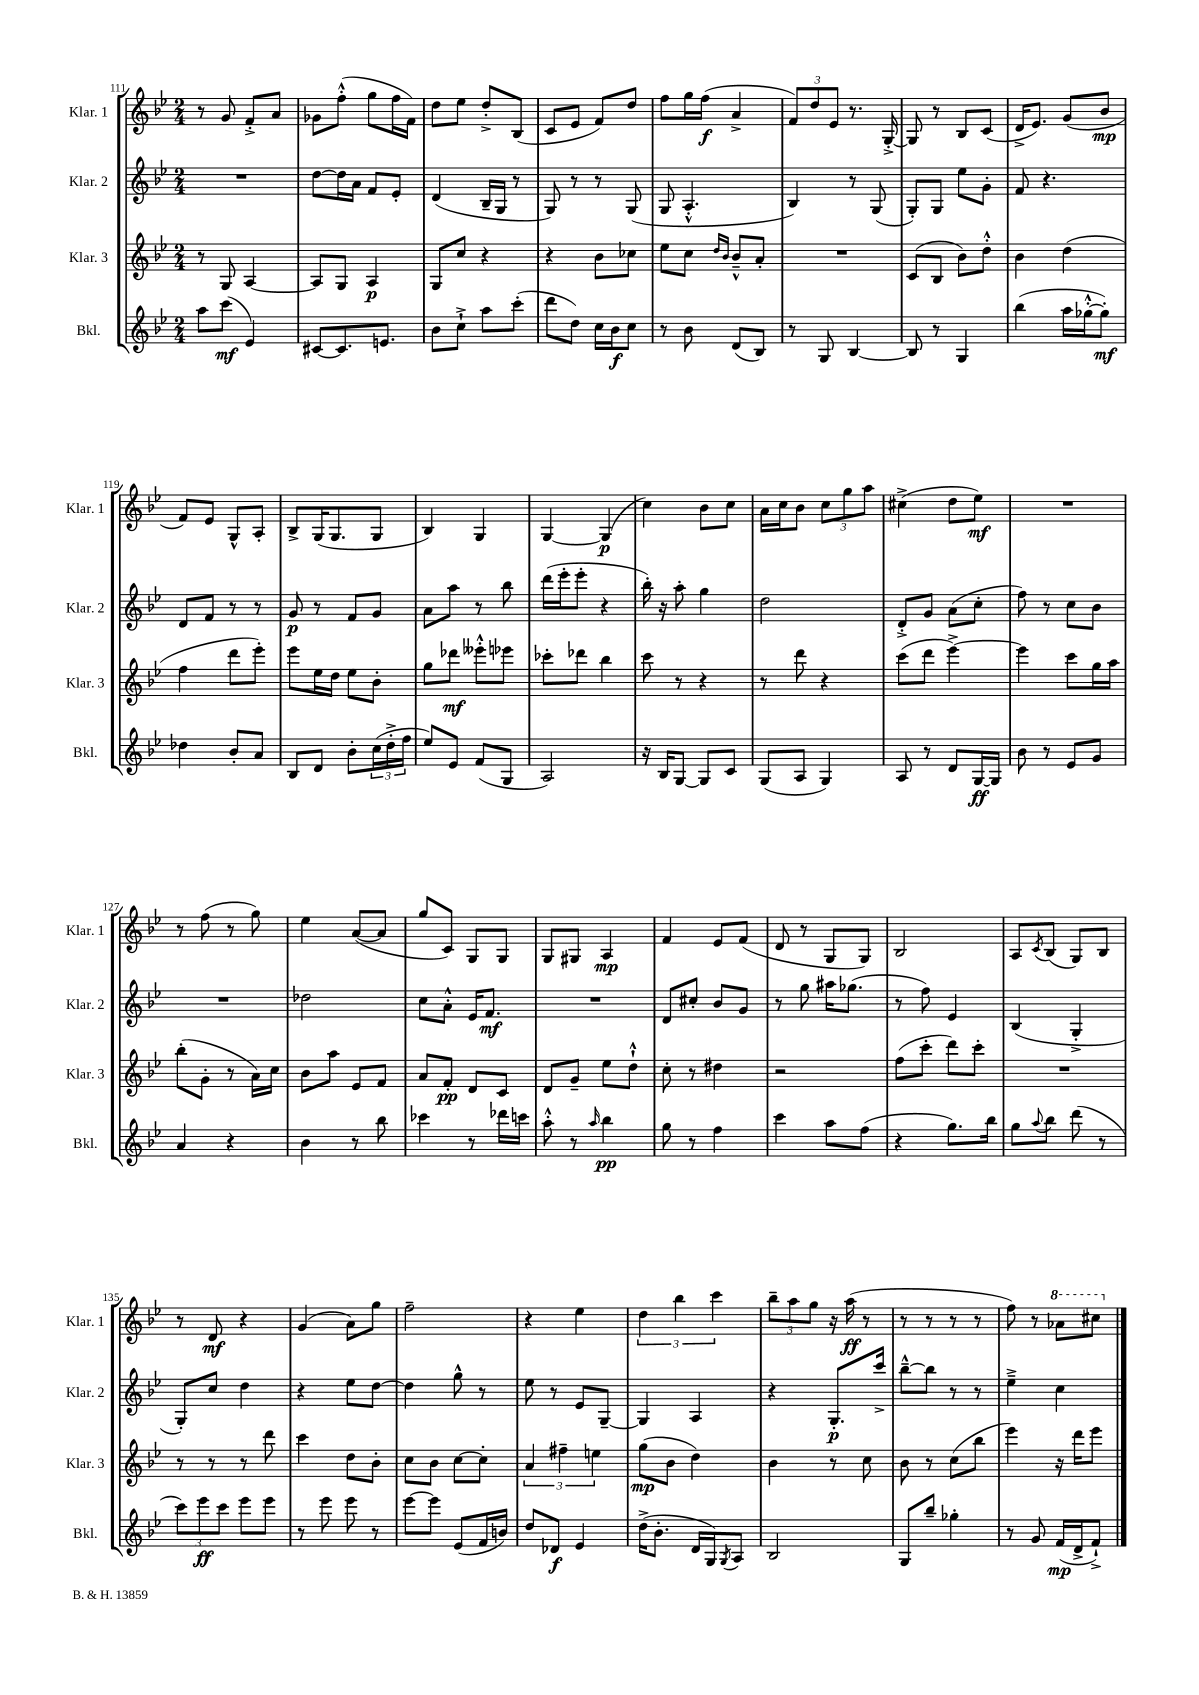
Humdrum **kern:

**kern	**kern	**kern	**kern
*staff4	*staff3	*staff2	*staff1
*clefG2	*clefG2	*clefG2	*clefG2
*k[b-e-]	*k[b-e-]	*k[b-e-]	*k[b-e-]
*M2/4	*M2/4	*M2/4	*M2/4
8aa\L	8r	2r	8r
(8ccc\J	8G/	.	8g/
4e-/)	[4A/	.	8f'^/L
.	.	.	8a/J
=	=	=	=
[8c#/L	8A/]L	[8dd\L	8g-\L
8.c#/]	8G/J	16dd\]L	(8ff'^^\J
.	.	16a\JJ	.
.	4A/	8f/L	8gg\L
8.e/J	.	.	.
.	.	8e-'/J	16ff\L
.	.	.	16f\JJ)
=	=	=	=
8b-\L	8G/L	(4d/	8dd\L
8cc`^\J	8cc/J	.	8ee-\J
8aa\L	4r	16B-~/LL	8dd'^/L
.	.	16G/JJ	.
(8ccc'\J	.	8r	(8B-/J
=	=	=	=
8ddd\L	4r	8G/)	8c/L
8dd\J)	.	8r	8e-/J
16cc\LL	8b-\L	8r	8f/L)
16b-\J	.	.	.
8cc\J	8cc-\J	(8G/	8dd/J
=	=	=	=
8r	8ee-\L	8G/	8ff\L
8b-\	8cc\J	4.A'^^/	16gg\L
.	.	.	(16ff\JJ
.	16qqdd/LL	.	.
.	16qqb-/JJ	.	.
(8d/L	8b-~^^/L	.	4a^/
8B-/J)	8a'/J	.	.
=	=	=	=
8r	2r	4B-/)	12f/L)
.	.	.	12dd/
8G/	.	.	.
.	.	.	12e-/J
[4B-/	.	8r	8.r
.	.	(8G/	.
.	.	.	[16G'^/
=	=	=	=
8B-/]	(8c/L	8G'/L)	8G/]
8r	8B-/J	8G/J	8r
4G/	8b-\L)	8ee-\L	8B-/L
.	8dd'^^\J	8g'\J	(8c/J
=	=	=	=
(4bb-\	4b-\	8f/	16d^/LK
.	.	.	8.e-/J)
.	.	4.r	.
16aa\LL	(4dd\	.	(8g/L
[16gg-'^^\J	.	.	.
8gg-'\]J)	.	.	8b-/J
=	=	=	=
4dd-\	4ff\	8d/L	8f/L)
.	.	8f/J	8e-/J
8b-'/L	8ddd\L	8r	8G^^/L
8a/J	8eee-'\J)	8r	8A'/J
=	=	=	=
8B-/L	8eee-\L	8g/	8B-^/L
8d/J	16ee-\L	8r	(16G/K
.	16dd\JJ	.	8.G/
8b-'\L	8ee-\L	8f/L	.
(24cc\L	8b-'\J	8g/J	8G/J
24dd'^\	.	.	.
24ff\JJ	.	.	.
=	=	=	=
8ee-/L)	8gg\L	8a\L	4B-/)
8e-/J	8ddd-\J	8aa\J	.
(8f/L	8eee--'^^\L	8r	4G/
8G/J	8eee-\J	8bb-\	.
=	=	=	=
2A/)	8ccc-'\L	(16ddd\LL	[4G/
.	.	16eee-'\J	.
.	8ddd-\J	8eee-'\J	.
.	4bb-\	4r	(4G/]
=	=	=	=
16r	8ccc\	16bb-'\)	4cc\)
16B-/LK	.	16r	.
[8G/J	8r	8aa'\	.
8G/]L	4r	4gg\	8b-\L
8c/J	.	.	8cc\J
=	=	=	=
(8G/L	8r	2dd\	16a\LL
.	.	.	16cc\J
8A/J	8ddd\	.	8b-\J
4G/)	4r	.	12cc\L
.	.	.	12gg\
.	.	.	12aa\J
=	=	=	=
8A/	(8ccc\L	8d'^/L	(4cc#^\
8r	8ddd\J	8g/J	.
8d/L	[4eee-^\)	(8a\L	8dd\L
[16G/L	.	8cc'\J	8ee-\J)
16G/]JJ	.	.	.
=	=	=	=
8b-\	4eee-\]	8ff\)	2r
8r	.	8r	.
8e-/L	8ccc\L	8cc\L	.
8g/J	16gg\L	8b-\J	.
.	16aa\JJ	.	.
=	=	=	=
4a/	(8bb-'\L	2r	8r
.	8g'\J	.	(8ff\
4r	8r	.	8r
.	16a\LL)	.	8gg\)
.	16cc\JJ	.	.
=	=	=	=
4b-\	8b-\L	2dd-\	4ee-\
.	8aa\J	.	.
8r	8e-/L	.	([8a/L
8bb-\	8f/J	.	8a/]J
=	=	=	=
4ccc-\	8a/L	8cc\L	8gg/L
.	8f'/J	8a'^^\J	8c/J)
8r	8d/L	16e-/LK	8G/L
.	.	8.f/J	.
16ddd-\LL	8c/J	.	8G/J
16ccc\JJ	.	.	.
=	=	=	=
8aa'^^\	8d/L	2r	8G/L
8r	8g~/J	.	8G#/J
16qqaa/	.	.	.
4bb-\	8ee-\L	.	4A/
.	8dd`^^\J	.	.
=	=	=	=
8gg\	8cc'\	8d/L	4f/
8r	8r	8cc#'/J	.
4ff\	4dd#\	8b-/L	8e-/L
.	.	8g/J	(8f/J
=	=	=	=
4ccc\	2r	8r	8d/
.	.	8gg\	8r
8aa\L	.	16aa#\LK	8G/L
.	.	(8.gg-\J	.
(8ff\J	.	.	8G/J)
=	=	=	=
4r	(8ff\L	8r	2B-/
.	8ccc'\J	8ff\)	.
8.gg\L)	8ddd\L)	4e-/	.
.	8ccc'\J	.	.
16bb-\Jk	.	.	.
=	=	=	=
8gg\L	2r	(4B-/	8A/L
8qqaa/	.	.	8qc/
8bb-\J	.	.	(8B-/J
(8ddd\	.	4G'^/	8G/L)
8r	.	.	8B-/J
=	=	=	=
12ccc\L)	8r	8G'/L)	8r
12eee-\	.	.	.
.	8r	8cc/J	8d/
12ccc\J	.	.	.
8eee-\L	8r	4dd\	4r
8eee-\J	8ddd\	.	.
=	=	=	=
8r	4ccc\	4r	(4g/
8eee-\	.	.	.
8eee-\	8dd\L	8ee-\L	8a\L)
8r	8b-'\J	[8dd\J	8gg\J
=	=	=	=
[8eee-\L	8cc\L	4dd\]	2ff~\
8eee-\]J	8b-\J	.	.
(8e-/L	[8cc\L	8gg^^\	.
16f/L	8cc'\]J	8r	.
16b/JJ)	.	.	.
=	=	=	=
8dd/L	6a/	8ee-\	4r
8d-/J	.	8r	.
.	6ff#~\	.	.
4e-/	.	8e-/L	4ee-\
.	6ee\	.	.
.	.	[8G~/J	.
=	=	=	=
(16dd^\LK	(8gg\L	4G/]	6dd\
8.b-'\J	.	.	.
.	8b-\J	.	.
.	.	.	6bb-\
16d/LL	4dd\)	4A/	.
16G/J)	.	.	.
.	.	.	6ccc\
8qG/	.	.	.
8A/J	.	.	.
=	=	=	=
2B-/	4b-\	4r	12bb-~\L
.	.	.	12aa\
.	.	.	12gg\J
.	8r	8.G'/L	16r
.	.	.	(16aa\
.	8cc\	.	8r
.	.	16ccc^/Jk	.
=	=	=	=
8G/L	8b-\	[8bb-~^^\L	8r
8bb-~/J	8r	8bb-\]J	8r
4gg-'\	(8cc\L	8r	8r
.	8bb-\J	8r	8r
=	=	=	=
8r	4eee-\)	4ee-~^\	8ff\)
8g/	.	.	8r
(16f/LL	16r	4cc\	8aa-\L
16d^/J	16ddd\LK	.	.
8f`^/J)	8eee-\J	.	8ccc#\J
==	==	==	==
*-	*-	*-	*-
